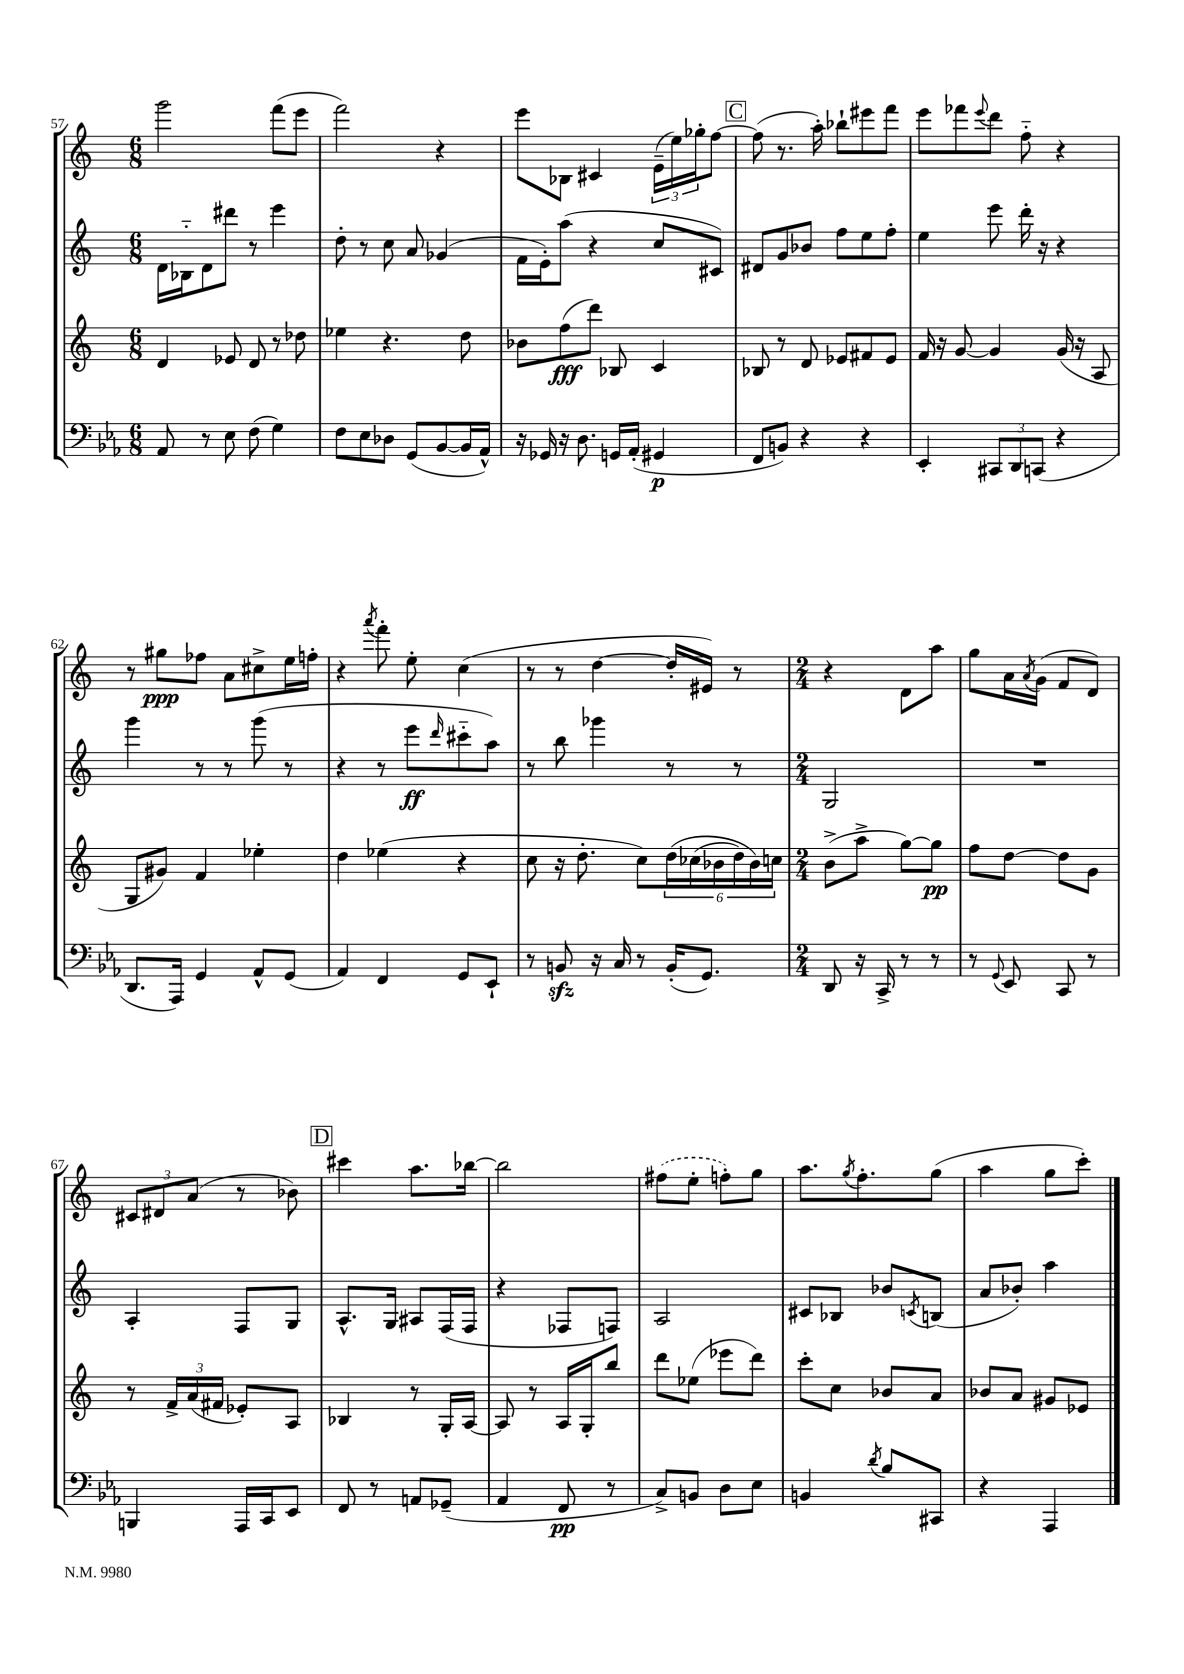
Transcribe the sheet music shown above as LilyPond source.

<<
\new StaffGroup <<
\new Staff = "s0" {
    \clef treble \key c \major \numericTimeSignature \time 6/8
    g'''2 f'''8( e'''8 |
    f'''2) r4 |
    e'''8 bes8 cis'4 \tuplet 3/2 { e'16--( e''16) ges''16-. } f''8~ |
    \mark \markup { \box "C" } f''8( r8. a''16-.) bes''8-! eis'''8 f'''8 |
    e'''8 fes'''8 \appoggiatura { e'''8 } d'''8 f''8-_ r4 |
    r8 gis''8\ppp fes''8 a'8 cis''8-> e''16 f''16-. |
    r4 \acciaccatura { a'''8 } f'''8-. e''8-. c''4( |
    r8 r8 d''4~ d''16-. eis'16) r8 |
    \numericTimeSignature \time 2/4 r4 d'8 a''8 |
    g''8 a'16 \acciaccatura { a'8 } g'16( f'8 d'8) |
    \tuplet 3/2 { cis'8 dis'8 a'8( } r8 bes'8) |
    \mark \markup { \box "D" } cis'''4 a''8. bes''16~ |
    bes''2 |
    \once \slurDashed fis''8( e''8-. f''8-.) g''8 |
    a''8. \acciaccatura { g''8 } f''8.-. g''8( |
    a''4 g''8 c'''8-.) \bar "|." |
}
\new Staff = "s1" {
    \clef treble \key c \major \numericTimeSignature \time 6/8
    d'16 bes16-_ d'8 dis'''8 r8 e'''4 |
    d''8-. r8 c''8 a'8 ges'4( |
    f'16 e'16-.) a''8( r4 c''8 cis'8) |
    \mark \markup { \box "C" } dis'8 g'8 bes'8 f''8 e''8 f''8-. |
    e''4 e'''8 d'''16-. r16 r4 |
    g'''4 r8 r8 g'''8( r8 |
    r4 r8 e'''8\ff \grace { d'''16 } cis'''8-_ a''8) |
    r8 b''8 ges'''4 r8 r8 |
    \numericTimeSignature \time 2/4 g2 |
    R2 |
    a4-. f8 g8 |
    \mark \markup { \box "D" } a8.-^ g16 ais8 f16( f16 |
    r4 fes8 f8) |
    a2 |
    cis'8 bes8 bes'8 \acciaccatura { c'8 } b8( |
    a'8 bes'8-.) a''4 \bar "|." |
}
\new Staff = "s2" {
    \clef treble \key c \major \numericTimeSignature \time 6/8
    d'4 ees'8 d'8 r8 des''8 |
    ees''4 r4. d''8 |
    bes'8 f''8\fff( d'''8) bes8 c'4 |
    \mark \markup { \box "C" } bes8 r8 d'8 ees'8 fis'8 ees'8 |
    f'16 r16 g'8~ g'4 g'16( r16 a8 |
    g8 gis'8) f'4 ees''4-. |
    d''4 ees''4( r4 |
    c''8 r16 d''8.-. c''8) \tuplet 6/4 { d''16\( ces''16( bes'16 d''16) bes'16\) c''16 } |
    \numericTimeSignature \time 2/4 b'8->( a''8-> g''8~) g''8\pp |
    f''8 d''8~ d''8 g'8 |
    r8 \tuplet 3/2 { f'16-> a'16( fis'16 } ees'8-.) a8 |
    \mark \markup { \box "D" } bes4 r8 g16-. a16~ |
    a8 r8 a16 g16-. b''8 |
    d'''8 ees''8( ees'''8 d'''8) |
    c'''8-. c''8 bes'8 a'8 |
    bes'8 a'8 gis'8 ees'8 \bar "|." |
}
\new Staff = "s3" {
    \clef bass \key ees \major \numericTimeSignature \time 6/8
    aes,8 r8 ees8 f8( g4) |
    f8 ees8 des8 g,8( bes,8~ bes,16 aes,16-^) |
    r16 ges,16 r16 d8. g,16 aes,16-.( gis,4\p |
    \mark \markup { \box "C" } f,8 b,8) r4 r4 |
    ees,4-. \tuplet 3/2 { cis,8 d,8 c,8( } r4 |
    d,8. aes,,16) g,4 aes,8-^ g,8( |
    aes,4) f,4 g,8 ees,8-! |
    r8 b,8\sfz r16 c16 r8 b,16-.( g,8.) |
    \numericTimeSignature \time 2/4 d,8 r16 c,16-> r8 r8 |
    r8 \appoggiatura { g,8 } ees,8 c,8 r8 |
    b,,4 aes,,16 c,16 ees,8 |
    \mark \markup { \box "D" } f,8 r8 a,8 ges,8--( |
    aes,4 f,8\pp r8 |
    c8->) b,8 d8 ees8 |
    b,4 \acciaccatura { d'8 } bes8 cis,8 |
    r4 aes,,4 \bar "|." |
}
>>
>>
\layout { \context { \Score currentBarNumber = #57 } }
